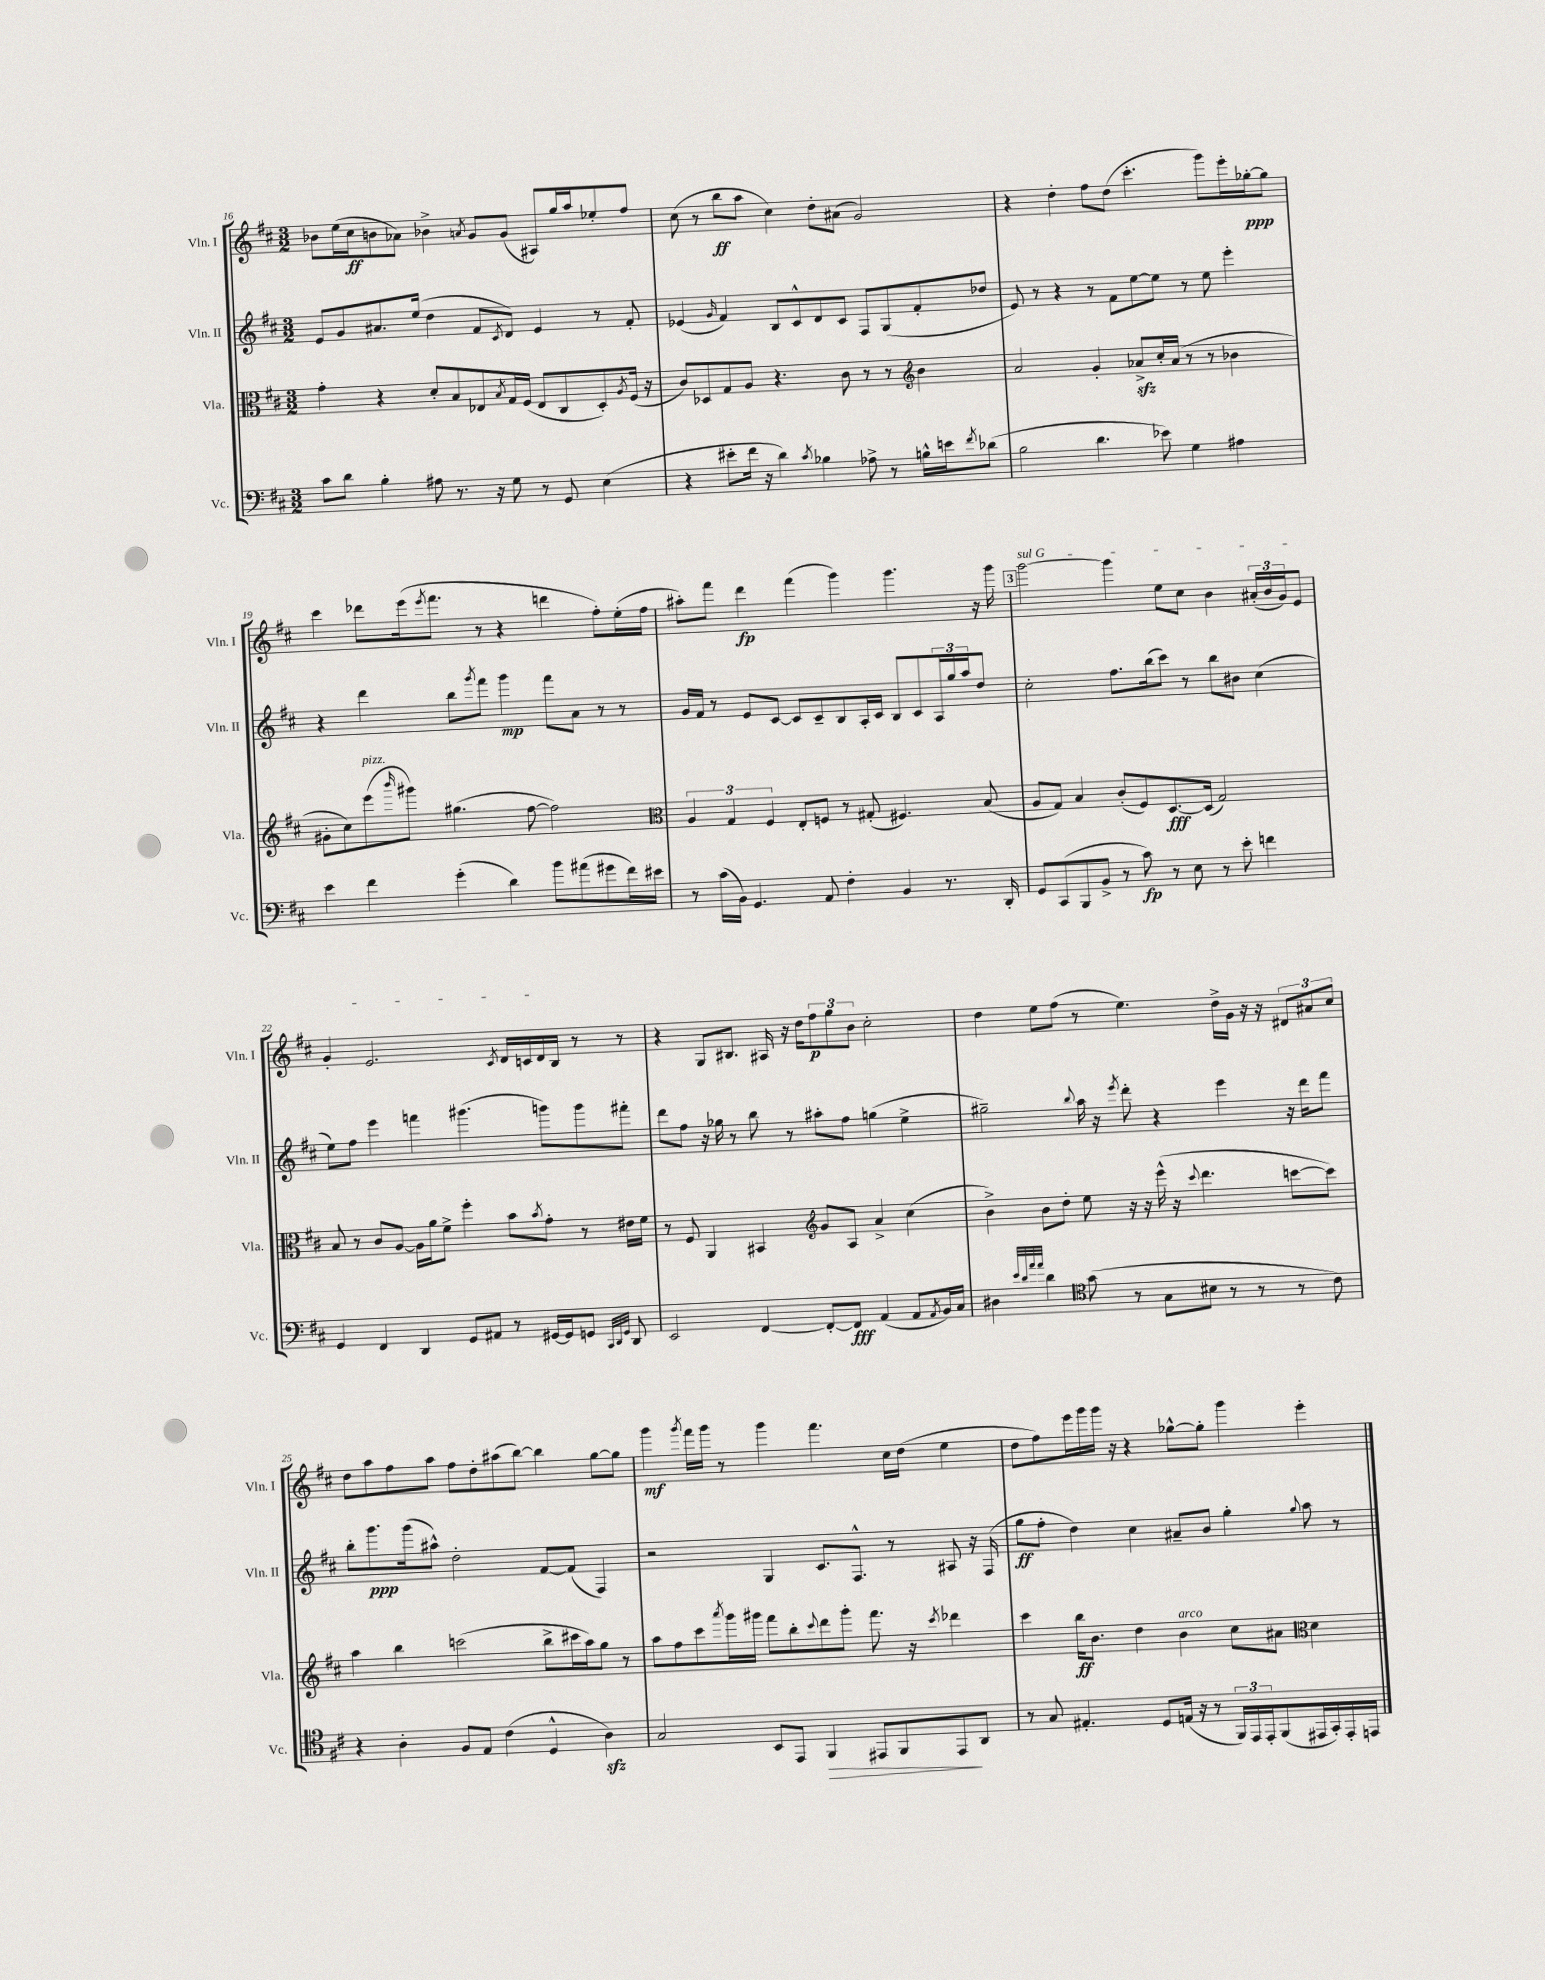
<<
\new StaffGroup <<
\new Staff = "s0" \with { instrumentName = "Vln. I" shortInstrumentName = "Vln. I" } {
    \clef treble \key d \major \numericTimeSignature \time 3/2
    bes'8 e''16( cis''16\ff b'8 aes'8) bes'4-> \acciaccatura { a'8 } g'8 g'8( ais8) g''16 a''16 ees''8-. fis''8 |
    cis''8( r8 b''8\ff a''8 cis''4) d''8-. ais'8( g'2) |
    r4 d''4-. fis''8 d''8( cis'''4.-. g'''8) e'''16-. ges''16~-.\ppp ges''8 |
    cis'''4 des'''8 e'''16( \acciaccatura { e'''8 } fis'''8. r8 r4 d'''4 fis''8-.) e''16-.( fis''16 |
    ais''8-.) fis'''8 d'''4\fp fis'''4( g'''4) g'''4. r16 g'''16 |
    \mark \markup { \box "3" } \once \override TextSpanner.bound-details.left.text = \markup { \italic "sul G" } g'''2~\startTextSpan g'''4 e''8 cis''8 b'4 \tuplet 3/2 { ais'16-.( b'16 g'16) } e'8 |
    g'4-. e'2. \acciaccatura { cis'8 } d'16 c'16 d'16 b16\stopTextSpan r8 r8 |
    r4 g8 bis8. ais16 r16 d''16 \tuplet 3/2 { fis''8\p g''8 b'8 } cis''2-. |
    d''4 e''8 fis''8( r8 e''4.) d''16-> g'16 r16 r16 \tuplet 3/2 { dis'8 ais'8 cis''8 } |
    d''8 a''8 fis''8 a''8 fis''8 d''8-. ais''8( b''8~) b''4 g''8~ g''8 |
    g'''4\mf \acciaccatura { g'''8 } fis'''16 g'''16 r8 g'''4 fis'''4. cis''16 d''16( e''4 |
    d''8 fis''8) e'''16 g'''16 g'''16 r16 r4 ges''8~-^ ges''8-. g'''4 e'''4-. \bar "|." |
}
\new Staff = "s1" \with { instrumentName = "Vln. II" shortInstrumentName = "Vln. II" } {
    \clef treble \key d \major \numericTimeSignature \time 3/2
    e'8 g'8 ais'8. e''16( d''4 fis'8 \acciaccatura { cis'8 } d'8) e'4 r8 fis'8-. |
    ees'4( \grace { g'16 } fis'4) b8 cis'8-^ d'8 cis'8 fis8 g8( fis'8-. des''8 |
    e'8) r8 r4 r8 fis'8 e''8~ e''8 r8 e''8 e'''4-. |
    r4 d'''4 b''8 \acciaccatura { g'''8 } fis'''8 g'''4\mp fis'''8 a'8 r8 r8 |
    g'16 fis'16 r8 e'8 cis'8~ cis'8 cis'8-- b8 a16-. cis'16 b8 cis'8 \tuplet 3/2 { a16 g''16 a''16 } d''8 |
    \mark \markup { \box "3" } cis''2-. fis''8. b''16( cis'''8) r8 b''8 bis'8 cis''4( |
    e''8) fis''8 e'''4 f'''4 gis'''4.( g'''8) g'''8 fis'''8-. |
    d'''8 fis''8 r16 ges''16 r8 b''8 r8 ais''8-. fis''8 g''4( e''4-> |
    gis''2--) \appoggiatura { b''8 } a''16 r16 \acciaccatura { e'''8 } d'''8-. r4 e'''4 r16 d'''16 fis'''8 |
    b''8-. g'''8.\ppp g'''16( ais''8-^) d''2-. fis'8~ fis'8( fis4) |
    r2 g4 cis'8. fis8.-^ r8 ais8 r16 fis16( |
    g''8\ff fis''8-. d''4) cis''4 ais'8-- b'8 g''4-. \appoggiatura { g''8 } a''8 r8 \bar "|." |
}
\new Staff = "s2" \with { instrumentName = "Vla." shortInstrumentName = "Vla." } {
    \clef alto \key d \major \numericTimeSignature \time 3/2
    g'4-. r4 d'8-. b8 ees8 \acciaccatura { b8 } g16 fis16( ees8 cis8 d8-.) \acciaccatura { a8 } fis16( r16 |
    cis'8) des8 g8 a8 r4. cis'8 r8 r8 \clef treble b'4 |
    a'2 g'4-. aes'8->\sfz cis''16-. aes'16( r8 r8 bes'4 |
    gis'8-. cis''8) e'''8^\markup { \italic "pizz." }( \grace { b'''16 } gis'''8) gis''4.( fis''8~ fis''2) |
    \clef alto \tuplet 3/2 { a4 g4 fis4 } e8-. f8 r8 gis8-.( fis4.) b8( |
    \mark \markup { \box "3" } a8 g8) b4 cis'8-.( fis8) d8.~\fff d16( g2) |
    b8 r8 cis'8 a8~ a16 a'16 fis'8-> fis''4-. b'8 \acciaccatura { b'8 } g'8-. r8 eis'16 fis'16 |
    r8 fis8 a,4 bis,4 \clef treble g'8 a8 a'4-> cis''4( |
    b'4->) b'8 d''8-. e''8 r16 r16 e'''16-^( r16 \appoggiatura { cis'''8 } d'''4. c'''8~ c'''8) |
    a''4 b''4 c'''2( b''8-> cis'''16 a''16) g''8 r8 |
    a''8 fis''8 cis'''8 \acciaccatura { a'''8 } g'''16 gis'''16 fis'''8 b''8-. \appoggiatura { cis'''8 } d'''8 gis'''8-. fis'''8. r16 \acciaccatura { cis'''8 } des'''4 |
    cis'''4 b''16\ff b'8. d''4 b'4^\markup { \italic "arco" } cis''8 ais'8 \clef alto d'4 \bar "|." |
}
\new Staff = "s3" \with { instrumentName = "Vc." shortInstrumentName = "Vc." } {
    \clef bass \key d \major \numericTimeSignature \time 3/2
    cis'8 d'8 b4-. ais8 r8. r16 g8 r8 g,8 e4( |
    r4 eis'8-. fis'16 r16 d'4) \acciaccatura { cis'8 } bes4 aes8-> r8 b16-^ e'16 \acciaccatura { fis'8 } des'8( |
    b2 d'4. ees'8) g4 ais4 |
    e'4 fis'4 g'4-.( d'4) b'8 ais'8( gis'8 fis'16) eis'16 |
    r8 cis'16( b,16) g,4. a,8 fis4-. b,4 r8. d,16-. |
    \mark \markup { \box "3" } g,8 cis,8( b,,8 b,8-> r8 cis'8\fp) r8 e8 r8 e'8-. f'4 |
    g,4 fis,4 d,4 g,8 ais,8 r8 gis,16~ gis,16 g,8 \grace { cis,32 d,32 g,32 } d,8 |
    e,2 fis,4~ fis,8~-. fis,8\fff a,4( a,8 \acciaccatura { a,8 } b,16) cis16 |
    dis4 \grace { e'32 d'32 a'32 a'32 } d'4 \clef tenor g'8( r8 g8 bis8 r8 r8 r8 cis'8) |
    r4 a4-. fis8 e8 cis'4( d4-^ a4\sfz) |
    g2 b,8 e,8 fis,4\> eis,8 fis,8 eis,8\! a,8 |
    r8 g8 eis4.-. d8 e16( r16 r8 \tuplet 3/2 { fis,16) e,16 e,16-. } fis,8( eis,16 g,16-.) eis,16-. e,16 \bar "|." |
}
>>
>>
\layout { \context { \Score currentBarNumber = #16 } }
